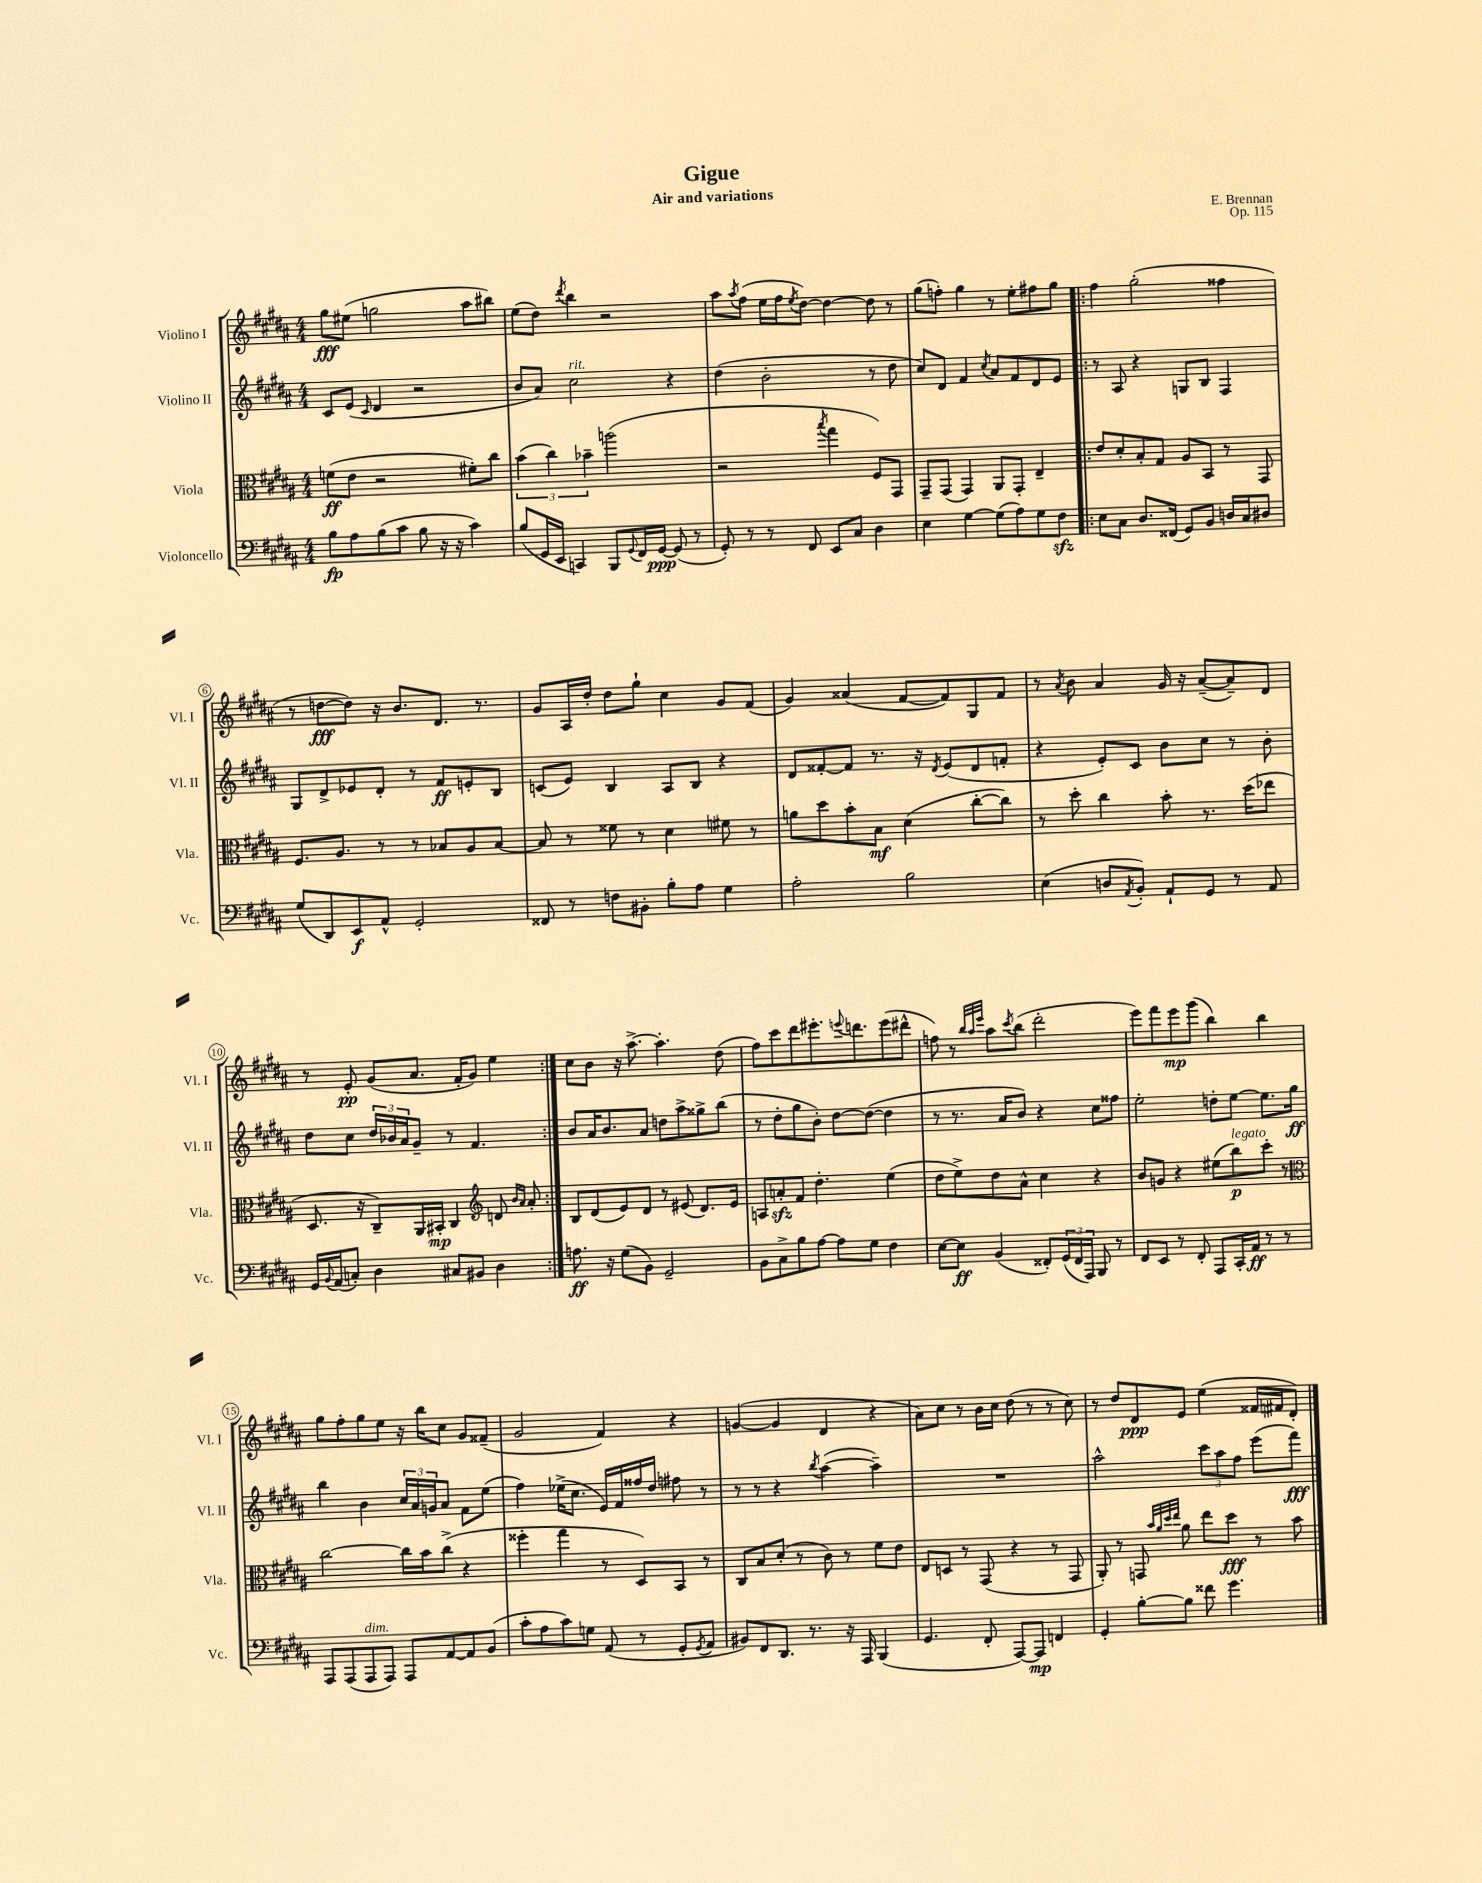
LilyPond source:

\header { title = "Gigue" composer = "E. Brennan" subtitle = "Air and variations" opus = "Op. 115" }
<<
\new StaffGroup <<
\new Staff = "s0" \with { instrumentName = "Violino I" shortInstrumentName = "Vl. I" } {
    \clef treble \key b \major \numericTimeSignature \time 4/4
    gis''8\fff eis''8( g''2 ais''8 bis''8) |
    e''8( dis''8) \acciaccatura { dis'''8 } b''4 r2 |
    ais''8 \acciaccatura { ais''8 } fis''8( e''16 fis''16 \acciaccatura { e''8 } dis''8~) dis''4~ dis''8 r8 |
    gis''8( f''8-.) gis''4 r8 e''8-. fis''8 gis''8 |
    \repeat volta 2 { fis''4 gis''2-.( fisis''4 |
    r8 d''8~\fff d''8) r16 b'8. dis'8. r8. |
    gis'8 ais16 dis''16-. dis''8 gis''8-! cis''4 gis'8 fis'8( |
    gis'4) aisis'4( fis'8~ fis'8) gis8 fis'8 |
    r8 \acciaccatura { ais'8 } b'8 ais'4 gis'16 r16 ais'8~--( ais'8--) dis'8 |
    r8 e'8-.\pp gis'8( ais'8. fis'16-. gis'8) e''4 | }
    cis''8 b'8 r16 ais''8.~-> ais''4.-. dis''8( |
    fis''8) cis'''8 dis'''8 eis'''8.-. \appoggiatura { e'''8 } d'''8. e'''8( dis'''8-^ |
    f''8) r8 \grace { b''32 ais''32 e'''32 } ais''8 \acciaccatura { cis'''8 } b''8( dis'''2-. |
    e'''8) fis'''8 e'''8\mp gis'''8( b''4) b''4 |
    gis''8 fis''8-. gis''8 e''8 r16 b''16 cis''8 gis'8 fisis'8--( |
    gis'2 fis'4) r4 |
    g'4~( g'4 dis'4 r4 |
    ais'8) cis''8 r8 b'16 cis''16 dis''8( r8 r8 cis''8) |
    r8 dis''8 dis'8\ppp e'8 e''4( fisis'16 fis'16 dis'8-.) \bar "|." |
}
\new Staff = "s1" \with { instrumentName = "Violino II" shortInstrumentName = "Vl. II" } {
    \clef treble \key b \major \numericTimeSignature \time 4/4
    cis'8 e'8( \grace { cis'16 } dis'4 r2 |
    b'8 ais'8) cis''2^\markup { \italic "rit." } r4 |
    dis''4( b'2-. r8 dis''8 |
    cis''8) dis'8 fis'4 \acciaccatura { cis''8 } ais'8 fis'8 dis'8 e'8 |
    \repeat volta 2 { r8 ais8 r4 g8 b8 fis4 |
    gis8 dis'8-> ees'8 dis'8-. r8 fis'8\ff e'8-. b8 |
    c'8( e'8) b4 ais8 b8 r4 |
    dis'8 fisis'8~-. fisis'8 r8. r16 \acciaccatura { dis'8 } e'8( dis'8 f'8-. |
    r4 e'8-.) cis'8 b'8 cis''8 r8 b'8-. |
    dis''8 cis''8 \tuplet 3/2 { dis''16 bes'16 ais'16 } gis'8-- r8 fis'4. | }
    b'8 ais'16 b'8. ais'8 d''8 ais''8-> gisis''8-> b''8( |
    r8 dis''8-. gis''8 b'8-.) dis''8~ dis''8~( dis''4 |
    r8 r8. ais'16 b'8) r4 cis''8 fisis''8 |
    e''2-. d''8-. e''8~ e''8. gis''16\ff |
    b''4 b'4 \tuplet 3/2 { cis''16 ais'16 g'16 } ais'8 fis'8 e''8( |
    fis''4) ees''16->( cis''8. e'16) fis'16 fisis''16 dis''16 fis''8 r8 |
    r8 r8 r4 \acciaccatura { b''8 } ais''4~( ais''4--) |
    R1 |
    ais''2-^ \tuplet 3/2 { cis'''8 ais''8 fis''8 } e'''8( fis'''8\fff) \bar "|." |
}
\new Staff = "s2" \with { instrumentName = "Viola" shortInstrumentName = "Vla." } {
    \clef alto \key b \major \numericTimeSignature \time 4/4
    f'8\ff( e'8 r2 fis'8-.) cis''8 |
    \tuplet 3/2 { b'4( cis''4) bes'4-- } a''2( |
    r2 \acciaccatura { b''8 } gis''4 fis8) gis,8 |
    gis,8-- gis,8( gis,4) ais,8 gis,8-. e4-- |
    \repeat volta 2 { e'8 dis'8-. b8-. gis8 ais8 b,8 r8 gis,8 |
    fis8. ais8. r8 r8 bes8 ais8 bes8~ |
    bes8 r8 fisis'8 r8 dis'4 fis'8 r8 |
    a'8 dis''8 b'8-. b8\mf dis'4( cis''8~-. cis''8) |
    r8 dis''8-. cis''4 b'8-. r8. dis''16( ees''8 |
    dis8. r16 cis8--) ais,16 bis,16-.\mp cis4 \clef treble d'8 \grace { b'16 ais'16 } ais'8-. | }
    b8 dis'8( e'8) dis'8 r8 eis'8( dis'8.) eis'16 |
    a8 a'8-.\sfz fis'8 dis''4.-. e''4( |
    dis''8 e''8->) dis''8 ais'8-^ cis''4 r4 |
    b'8 g'8 r4 eis''8( b''8\p^\markup { \italic "legato" }) cis'''8-. r8 |
    \clef alto cis''2~ cis''16 b'16 cis''8->( r4 |
    fisis''4-. gis''4 r8 dis8) b,8 r8 |
    cis8 b8 dis'8-.( r8 cis'8) r8 fis'8 e'8 |
    e8 d8 r8 gis,8( r4 r8 gis,8 |
    ais,8-.) r8 g,8 \grace { b'32 ais'32 dis''32 e''32 } ais'8 e''8 dis''8\fff r8 b'8 \bar "|." |
}
\new Staff = "s3" \with { instrumentName = "Violoncello" shortInstrumentName = "Vc." } {
    \clef bass \key b \major \numericTimeSignature \time 4/4
    b8\fp ais8 b8( cis'8 b8 r16 r16 cis'4) |
    b8( gis,16 e,16 c,4) b,,8 \appoggiatura { gis,8 } fis,16 gis,16~\ppp gis,8( r8 |
    gis,8-.) r8 r8 fis,8 e,8 cis8 dis4 |
    e4 gis4~ gis8( ais8) gis8 fis8\sfz |
    \repeat volta 2 { e8 cis8 dis8. fisis,16( gis,8) b,8 d16 cis16 dis8 |
    gis8( dis,8) e,8\f ais,8-^ gis,2-. |
    fisis,8 r8 f8 bis,8-. b8-. ais8 gis4 |
    ais2-. b2 |
    e4( d8 \acciaccatura { ais,8 } b,8-.) ais,8-! gis,8 r8 ais,8 |
    gis,16 \appoggiatura { b,8 } ais,16( c8-.) dis4 cis8 bis,8 dis4 | }
    a8.\ff r16 gis8( b,8) gis,2-- |
    b,8 cis8-> b8 ais8~ ais8 gis8 fis4 |
    e8~ e8\ff b,4( fisis,8-.) \tuplet 3/2 { gis,16( fisis,16 ais,,16) } b,,8 r8 |
    fis,8 e,8 r8 fis,8-. ais,,8 cis,16-. ais,16\ff r8 r8 |
    ais,,8 ais,,8( ais,,8^\markup { \italic "dim." } ais,,8) ais,,8 ais,8~ ais,8 b,8( |
    cis'8-. ais8 cis'8) g8 ais,8( r8 gis,8-. \acciaccatura { gis,8 } ais,8 |
    bis,8) fis,8 dis,8. r8. r16 ais,,16 b,,4( |
    gis,4. fis,8-. ais,,8~) ais,,8\mp f,4 |
    gis,4-. b8~-. b8 fisis'8 gis'4. \bar "|." |
}
>>
>>
\layout { \context { \Score \override BarNumber.stencil = #(make-stencil-circler 0.1 0.3 ly:text-interface::print) } }
